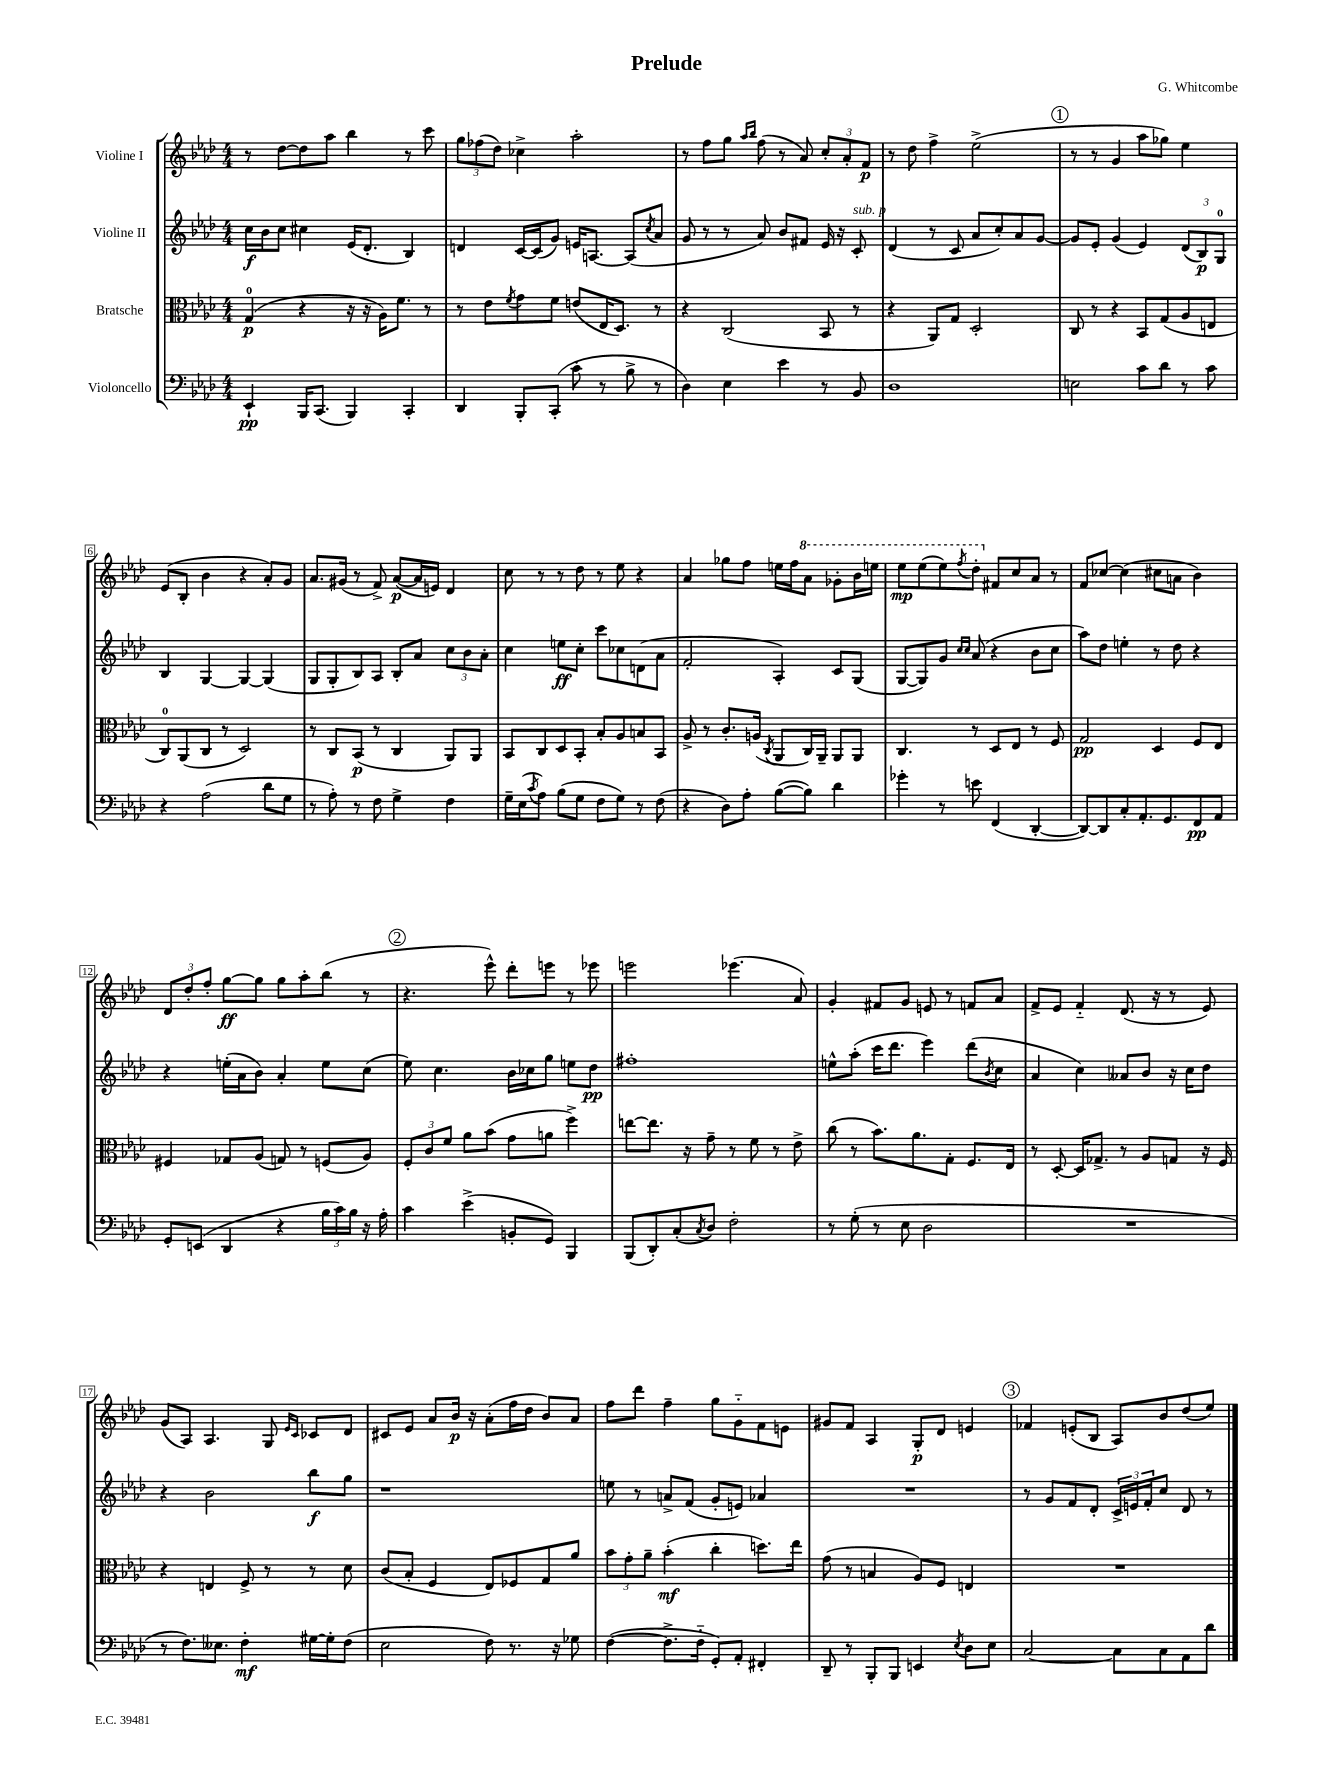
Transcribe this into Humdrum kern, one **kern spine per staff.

**kern	**dynam	**kern	**dynam	**kern	**dynam	**kern	**dynam
*part4	*part4	*part3	*part3	*part2	*part2	*part1	*part1
*staff4	*staff4	*staff3	*staff3	*staff2	*staff2	*staff1	*staff1
*I"Violoncello	*	*I"Bratsche	*	*I"Violine II	*	*I"Violine I	*
*clefF4	*	*clefC3	*	*clefG2	*	*clefG2	*
*k[b-e-a-d-]	*	*k[b-e-a-d-]	*	*k[b-e-a-d-]	*	*k[b-e-a-d-]	*
*M4/4	*	*M4/4	*	*M4/4	*	*M4/4	*
=1	=1	=1	=1	=1	=1	=1	=1
4EE-`/	pp	(4G/	p	16cc\LL	f	8r	.
.	.	.	.	16b-\J	.	.	.
.	.	.	.	8cc\J	.	[8dd-\L	.
16BBB-/KL	.	4r	.	4cc#X\	.	8dd-\]	.
(8.CC/J	.	.	.	.	.	.	.
.	.	.	.	.	.	8aa-\J	.
4BBB-/)	.	16r	.	(16e-/KL	.	4bb-\	.
.	.	16r	.	8.d-'/J	.	.	.
.	.	16A-\KL)	.	.	.	.	.
.	.	8.f\J	.	.	.	.	.
4CC'/	.	.	.	4B-/)	.	8r	.
.	.	8r	.	.	.	8ccc\	.
=2	=2	=2	=2	=2	=2	=2	=2
4DD-/	.	8r	.	4dn/	.	12gg\L	.
.	.	.	.	.	.	(12ff-X\	.
.	.	8e-\L	.	.	.	.	.
.	.	.	.	.	.	12dd-\J)	.
.	.	8qf/	.	.	.	.	.
8BBB-'/L	.	8g\	.	[16c/LL	.	4cc-X^\	.
.	.	.	.	(16c/J]	.	.	.
(8CC'/J	.	8f\J	.	8g/J)	.	.	.
8c'\	.	(8en/L	.	16en/KL	.	2aa-'\	.
.	.	.	.	[8.An/J	.	.	.
8r	.	16E-/K	.	.	.	.	.
.	.	8.D-/J)	.	.	.	.	.
8B-^\	.	.	.	(8A/L]	.	.	.
.	.	.	.	8qcc/	.	.	.
8r	.	8r	.	8a-/J	.	.	.
=3	=3	=3	=3	=3	=3	=3	=3
4D-\)	.	4r	.	8g/	.	8r	.
.	.	.	.	8r	.	8ff\L	.
4E-\	.	(2C/	.	8r	.	8gg\J	.
.	.	.	.	.	.	16qqaa-/LL	.
.	.	.	.	.	.	16qqbb-/JJ	.
.	.	.	.	8a-/)	.	(8ff\	.
4e-\	.	.	.	8b-/L	.	8r	.
.	.	.	.	8f#X/J	.	8a-/)	.
8r	.	8BB-/	.	16e-/	.	12cc'/L	.
.	.	.	.	16r	.	.	.
.	.	.	.	.	.	12a-'/	.
!	!	!	!	!LO:TX:a:i:t=sub. p	!	!	!
8BB-/	.	8r	.	8c'/	.	.	.
.	.	.	.	.	.	12f/J	p
=4	=4	=4	=4	=4	=4	=4	=4
1D-	.	4r	.	(4d-/	.	8r	.
.	.	.	.	.	.	8dd-\	.
.	.	8AA-/L)	.	8r	.	4ff^\	.
.	.	8G/J	.	8c/	.	.	.
.	.	2D-'/	.	8a-/L	.	(2ee-^\	.
.	.	.	.	8cc'/)	.	.	.
.	.	.	.	8a-/	.	.	.
.	.	.	.	[8g/J	.	.	.
!!LO:REH:place=s1:t=1
=5	=5	=5	=5	=5	=5	=5	=5
2En\	.	8C/	.	8g/L]	.	8r	.
.	.	8r	.	8e-'/J	.	8r	.
.	.	4r	.	(4g/	.	4g/	.
8c\L	.	8BB-/L	.	4e-/)	.	8aa-\L	.
8d-\J	.	(8G/	.	.	.	8gg-X\J)	.
8r	.	8A-/	.	(12d-/L	.	4ee-\	.
.	.	.	.	12B-/)	p	.	.
8c\	.	8En/J	.	.	.	.	.
.	.	.	.	12G/J	.	.	.
!!LO:LB:g=z
=6	=6	=6	=6	=6	=6	=6	=6
4r	.	8C/L)	.	4B-/	.	(8e-/L	.
.	.	(8AA-/	.	.	.	8B-'/J	.
(2A-\	.	8C/J	.	[4G/	.	4b-\	.
.	.	8r	.	.	.	.	.
.	.	2D-/)	.	4G/_	.	4r	.
8d-\L	.	.	.	(4G/]	.	8a-'/L)	.
8G\J	.	.	.	.	.	8g/J	.
=7	=7	=7	=7	=7	=7	=7	=7
8r	.	8r	.	8G/L	.	8.a-/L	.
8A-'\)	.	8C/L	.	8G'/	.	.	.
.	.	.	.	.	.	(16g#X/Jk	.
8r	.	(8BB-/J	p	8B-/)	.	8r	.
8F\	.	8r	.	8A-/J	.	8f^/)	.
4G^\	.	4C/	.	8B-'/L	.	([8a-/L	p
.	.	.	.	8a-/J	.	16a-/L]	.
.	.	.	.	.	.	16en/JJ)	.
4F\	.	8AA-/L)	.	12cc\L	.	4d-/	.
.	.	.	.	12b-\	.	.	.
.	.	8AA-/J	.	.	.	.	.
.	.	.	.	12a-'\J	.	.	.
=8	=8	=8	=8	=8	=8	=8	=8
16G~\LL	.	8BB-/L	.	4cc\	.	8cc\	.
(16E-\J	.	.	.	.	.	.	.
8qc/	.	.	.	.	.	.	.
8A-\J)	.	8C/	.	.	.	8r	.
(8B-\L	.	8D-/	.	8een\L	ff	8r	.
8G\J	.	8BB-'/J	.	8cc'\J	.	8dd-\	.
8F\L	.	8B-'/L	.	8ccc\L	.	8r	.
8G\J)	.	8A-/	.	8cc-X\	.	8ee-\	.
8r	.	8Bn/	.	(8dn\	.	4r	.
(8F\	.	8BB-/J	.	8a-\J	.	.	.
=9	=9	=9	=9	=9	=9	=9	=9
4r	.	8A-^/	.	2f'/	.	4a-/	.
.	.	8r	.	.	.	.	.
8D-\L)	.	8.c'/L	.	.	.	8gg-X\L	.
8A-'\J	.	.	.	.	.	8ff\J	.
.	.	(16An/Jk	.	.	.	.	.
.	.	8qC/	.	.	.	.	.
([8B-\L	.	8AA-/L	.	4A-'/)	.	16een\LL	.
.	.	.	.	.	.	16ff\J	.
*	*	*	*	*	*	*8va	*
8B-\J])	.	16C/L)	.	.	.	8aa-\J	.
.	.	16AA-~/JJ	.	.	.	.	.
4d-\	.	8AA-/L	.	8c/L	.	8gg-X'\L	.
.	.	8AA-/J	.	(8G/J	.	16bb-\L	.
.	.	.	.	.	.	16eeen\JJ	.
=10	=10	=10	=10	=10	=10	=10	=10
4g-X'\	.	4.C/	.	[8G/L	.	8eee-\L	mp
.	.	.	.	8G/])	.	(8eee-\	.
8r	.	.	.	8g/J	.	8eee-\)	.
.	.	.	.	16qqcc/LL	.	.	.
.	.	.	.	16qqcc/JJ	.	8qfff/	.
8en\	.	8r	.	(8a-/	.	8ddd-'\J	.
*	*	*	*	*	*	*X8va	*
(4FF/	.	8D-/L	.	4r	.	8f#X/L	.
.	.	8E-/J	.	.	.	8cc/	.
[4DD-'/	.	8r	.	8b-\L	.	8a-/J	.
.	.	8F/	.	8cc\J	.	8r	.
=11	=11	=11	=11	=11	=11	=11	=11
8DD-/L_)	.	2G/	pp	8aa-\L)	.	8f/L	.
8DD-/]	.	.	.	8dd-\J	.	[8cc-X/J	.
8C'/	.	.	.	4een'\	.	(4cc-\]	.
8.AA-'/	.	.	.	.	.	.	.
.	.	4D-/	.	8r	.	8cc#X\L	.
8.GG/	.	.	.	.	.	.	.
.	.	.	.	8dd-\	.	8an\J	.
8FF/	pp	8F/L	.	4r	.	4b-\)	.
8AA-/J	.	8E-/J	.	.	.	.	.
!!LO:LB:g=z
=12	=12	=12	=12	=12	=12	=12	=12
8GG'/L	.	4F#X/	.	4r	.	12d-/L	.
.	.	.	.	.	.	12dd-'/	.
(8EEn/J	.	.	.	.	.	.	.
.	.	.	.	.	.	12ff'/J	.
4DD-/	.	8G-X/L	.	(16een'\LL	.	[8gg\L	ff
.	.	.	.	16a-\J	.	.	.
.	.	(8A-/J	.	8b-\J)	.	8gg\J]	.
4r	.	8Gn/)	.	4a-'/	.	8gg\L	.
.	.	8r	.	.	.	8aa-'\	.
24B-\LL	.	(8Fn/L	.	8ee\L	.	(8bb-\J	.
24c\)	.	.	.	.	.	.	.
24B-\JJ	.	.	.	.	.	.	.
16r	.	8A-/J)	.	(8cc\J	.	8r	.
16A-'\	.	.	.	.	.	.	.
!!LO:REH:place=s1:t=2
=13	=13	=13	=13	=13	=13	=13	=13
4c\	.	12F'/L	.	8ee-\)	.	4.r	.
.	.	12c/	.	.	.	.	.
.	.	.	.	4.cc\	.	.	.
.	.	12f/J	.	.	.	.	.
(4e-^\	.	8a-\L	.	.	.	.	.
.	.	(8b-\J	.	.	.	8eee-^^\)	.
8BBn'/L	.	8g\L	.	16b-\LL	.	8ddd-'\L	.
.	.	.	.	16cc-X\J	.	.	.
8GG/J)	.	8an\J	.	8gg\J	.	8eeen\J	.
4BBB-/	.	4ff^\)	.	8een\L	.	8r	.
.	.	.	.	8dd-\J	pp	8eee-X\	.
=14	=14	=14	=14	=14	=14	=14	=14
(8BBB-/L	.	[8een\L	.	1ff#X'	.	2eeen\	.
8DD-'/)	.	8.ee\J]	.	.	.	.	.
(8C'/	.	.	.	.	.	.	.
.	.	16r	.	.	.	.	.
8qC/	.	.	.	.	.	.	.
8D-/J)	.	8g~\	.	.	.	.	.
2F'\	.	8r	.	.	.	(4.eee-X\	.
.	.	8f\	.	.	.	.	.
.	.	8r	.	.	.	.	.
.	.	8e-^\	.	.	.	8a-/)	.
=15	=15	=15	=15	=15	=15	=15	=15
8r	.	(8cc\	.	8een^^\L	.	4g'/	.
(8G'\	.	8r	.	(8aa-'\J	.	.	.
8r	.	8.b-\L)	.	16ccc\KL	.	8f#X/L	.
.	.	.	.	8.ddd-\J	.	.	.
8E-\	.	.	.	.	.	8g/J	.
.	.	8.a-\	.	.	.	.	.
2D-\	.	.	.	4eee-\)	.	8en/	.
.	.	8G'\J	.	.	.	8r	.
.	.	8.F/L	.	(8ddd-\L	.	8fn/L	.
.	.	.	.	8qb-/	.	.	.
.	.	.	.	8cc\J	.	8a-/J	.
.	.	16E-/Jk	.	.	.	.	.
=16	=16	=16	=16	=16	=16	=16	=16
1r	.	8r	.	4a-/	.	8f^/L	.
.	.	[8D-'/	.	.	.	8e-/J	.
.	.	16D-/KL]	.	4cc\)	.	4f/	.
.	.	8.G-X^/J	.	.	.	.	.
.	.	8r	.	8a--X/L	.	(8.d-/	.
.	.	8A-/L	.	8b-/J	.	.	.
.	.	.	.	.	.	16r	.
.	.	8Gn/J	.	16r	.	8r	.
.	.	.	.	16cc\KL	.	.	.
.	.	16r	.	8dd-\J	.	8e-/)	.
.	.	16F/	.	.	.	.	.
!!LO:LB:g=z
=17	=17	=17	=17	=17	=17	=17	=17
8r	.	4r	.	4r	.	(8g/L	.
8.F\L)	.	.	.	.	.	8A-/J)	.
.	.	4En/	.	2b-\	.	4.A-/	.
8.E--X\J	.	.	.	.	.	.	.
4F'\	mf	8F^/	.	.	.	.	.
.	.	8r	.	.	.	8G/	.
.	.	.	.	.	.	16qqe-/LL	.
.	.	.	.	.	.	16qqc/JJ	.
[16G#X\LL	.	8r	.	8bb-\L	f	8c-X/L	.
16G#'\J]	.	.	.	.	.	.	.
(8F\J	.	8d-\	.	8gg\J	.	8d-/J	.
=18	=18	=18	=18	=18	=18	=18	=18
2E-\	.	(8c/L	.	1r	.	8c#X/L	.
.	.	8B-'/J	.	.	.	8e-/J	.
.	.	4F/	.	.	.	8a-/L	.
.	.	.	.	.	.	16b-/Jk	p
.	.	.	.	.	.	16r	.
8F\)	.	8E-/L)	.	.	.	(8a-'\L	.
8.r	.	8F-X/	.	.	.	16ff\L	.
.	.	.	.	.	.	16dd-\JJ	.
.	.	8G/	.	.	.	8b-/L)	.
16r	.	.	.	.	.	.	.
8G-X\	.	8a-/J	.	.	.	8a-/J	.
=19	=19	=19	=19	=19	=19	=19	=19
([4F\	.	12b-\L	.	8een\	.	8ff\L	.
.	.	12g'\	.	.	.	.	.
.	.	.	.	8r	.	8ddd-\J	.
.	.	12a-~\J	.	.	.	.	.
8.F^\L]	.	(4b-'\	mf	8an^/L	.	4ff~\	.
.	.	.	.	(8f/J	.	.	.
16F\Jk	.	.	.	.	.	.	.
8GG'/L)	.	4cc'\	.	8g'/L	.	8gg\L	.
8AA-'/J	.	.	.	8en/J)	.	8g\	.
4FF#X'/	.	8.ddn\L)	.	4a-X/	.	8f\	.
.	.	.	.	.	.	8en\J	.
.	.	16ee-\Jk	.	.	.	.	.
=20	=20	=20	=20	=20	=20	=20	=20
8DD-~/	.	(8g\	.	1r	.	8g#X/L	.
8r	.	8r	.	.	.	8f/J	.
8BBB-'/L	.	4Bn/	.	.	.	4A-/	.
8BBB-/J	.	.	.	.	.	.	.
4EEn/	.	8A-/L)	.	.	.	8G'/L	p
.	.	8F/J	.	.	.	8d-/J	.
8qE-/	.	.	.	.	.	.	.
8D-\L	.	4En/	.	.	.	4en/	.
8E-\J	.	.	.	.	.	.	.
!!LO:REH:place=s1:t=3
=21	=21	=21	=21	=21	=21	=21	=21
[2C/	.	1r	.	8r	.	4f-X/	.
.	.	.	.	8g/L	.	.	.
.	.	.	.	8f/	.	(8en'/L	.
.	.	.	.	8d-'/J	.	8B-/J	.
8C\L]	.	.	.	24c^/LL	.	8A-/L)	.
.	.	.	.	24en/	.	.	.
.	.	.	.	24f'/J	.	.	.
8C\	.	.	.	8cc/J	.	8b-/	.
8AA-\	.	.	.	8d-/	.	(8dd-/	.
8d-\J	.	.	.	8r	.	8ee-/J)	.
==	==	==	==	==	==	==	==
*-	*-	*-	*-	*-	*-	*-	*-
